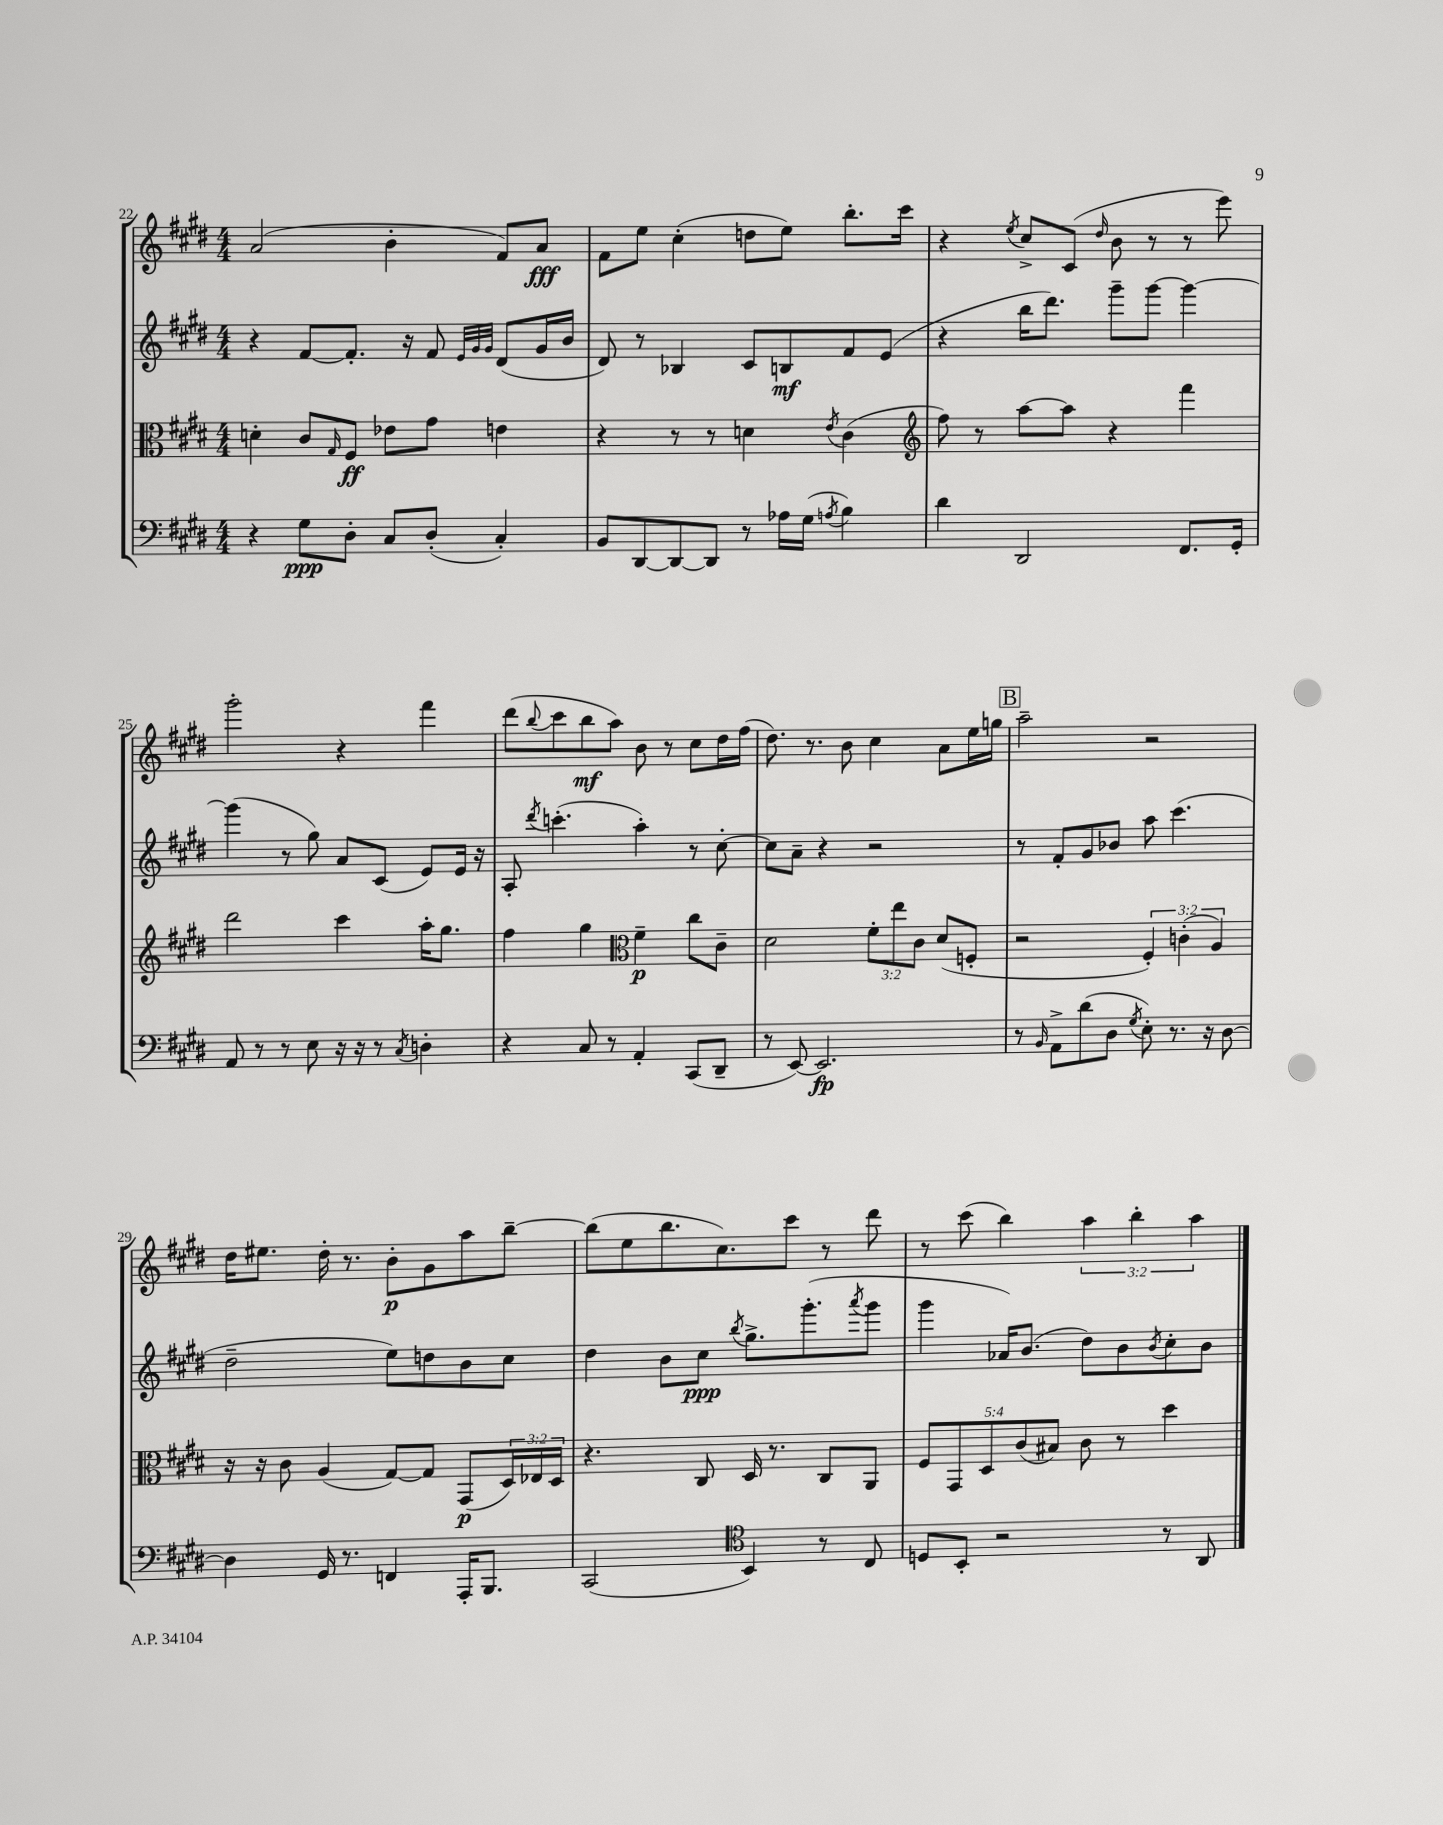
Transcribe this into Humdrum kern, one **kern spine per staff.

**kern	**kern	**kern	**kern
*staff4	*staff3	*staff2	*staff1
*clefF4	*clefC3	*clefG2	*clefG2
*k[f#c#g#d#]	*k[f#c#g#d#]	*k[f#c#g#d#]	*k[f#c#g#d#]
*M4/4	*M4/4	*M4/4	*M4/4
4r	4d'	4r	(2a
8G#	8c#	[8f#	.
.	16qqG#	.	.
8D#'	8F#	8.f#']	.
8C#	8e-	.	4b'
.	.	16r	.
(8D#'	8g#	8f#	.
.	.	32qqe	.
.	.	32qqg#	.
.	.	32qqg#	.
4C#')	4e	(8d#	8f#)
.	.	16g#	8a
.	.	16b	.
=	=	=	=
8BB	4r	8d#)	8f#
[8DD#	.	8r	8ee
8DD#_	8r	4B-	(4cc#'
8DD#]	8r	.	.
8r	4d	8c#	8dd
16A-	.	8B	8ee)
(16G#	.	.	.
8qA	8qe	.	.
4B)	(4c#	8f#	8.bb'
.	.	(8e	.
.	.	.	16ccc#
=	=	=	=
*	*clefG2	*	*
4d#	8ff#)	4r	4r
.	8r	.	.
.	.	.	8qee
2DD#	[8aa	16bb	8cc#^
.	.	8.ddd#)	.
.	8aa]	.	(8c#
.	.	.	16qqdd#
.	4r	8ggg#~	8b
.	.	[8ggg#	8r
8.FF#	4fff#	4ggg#_	8r
.	.	.	8eee)
16GG#'	.	.	.
=	=	=	=
8AA	2ddd#	(4ggg#]	2ggg#'
8r	.	.	.
8r	.	8r	.
8E	.	8gg#)	.
16r	4ccc#	8a	4r
16r	.	.	.
8r	.	(8c#	.
8qC#	.	.	.
4D'	16aa'	8e)	4fff#
.	8.gg#	.	.
.	.	16e	.
.	.	16r	.
=	=	=	=
4r	4ff#	8A'	(8ddd#
.	.	8qddd#	8qqbb
.	.	(4.ccc'	8ccc#
8C#	4gg#	.	8bb
8r	.	.	8aa)
*	*clefC3	*	*
4AA'	4f#~	4aa')	8b
.	.	.	8r
(8CC#	8cc#	8r	8cc#
8DD#~	8c#~	[8cc#'	16dd#
.	.	.	(16ff#
=	=	=	=
8r	2d#	8cc#]	8.dd#)
[8EE)	.	8a~	.
.	.	.	8.r
2.EE]	.	4r	.
.	.	.	8b
.	12f#'	2r	4cc#
.	12ee	.	.
.	12c#	.	.
.	(8d#	.	8a
.	8F'	.	16ee
.	.	.	16gg
=	=	=	=
8r	2r	8r	2aa~
16qqBB	.	.	.
8AA^	.	8f#'	.
(8d#	.	8g#	.
8D#	.	8b-	.
8qG#	.	.	.
8E')	6F#')	8aa	2r
8.r	.	(4.ccc#	.
.	(6c'	.	.
16r	.	.	.
.	6A)	.	.
[8D#	.	.	.
=	=	=	=
4D#]	16r	2dd#~	16dd#
.	16r	.	8.ee#
.	8c#	.	.
16GG#	(4A	.	16dd#'
8.r	.	.	8.r
4FF	[8G#)	8ee)	8b'
.	8G#]	8dd	8g#
16AAA'	(8GG#	8b	8aa
8.BBB	.	.	.
.	24D#)	8cc#	[8bb~
.	24E-	.	.
.	24D#	.	.
=	=	=	=
(2CC#	4.r	4dd#	(8bb]
.	.	.	8ee
.	.	8b	8.bb
.	8C#	8cc#	.
.	.	.	8.cc#)
*clefC4	*	*	*
.	.	8qbb	.
4BB)	16D#	8.gg#^	.
.	8.r	.	.
.	.	.	8ccc#
.	.	(8.ggg#'	.
8r	8C#	.	8r
.	.	8qaaa	.
8C#	8AA	8ggg#	8ddd#
=	=	=	=
8D	10F#	4ggg#	8r
.	10GG#	.	.
8BB'	.	.	(8ccc#
.	10D#	.	.
2r	.	16a-)	4bb)
.	(10c#	.	.
.	.	(8.b	.
.	10B#)	.	.
.	8c#	8dd#)	6aa
.	8r	8b	.
.	.	.	6bb'
.	.	8qb	.
8r	4dd#	8cc#'	.
.	.	.	6aa
8AA	.	8b	.
==	==	==	==
*-	*-	*-	*-
